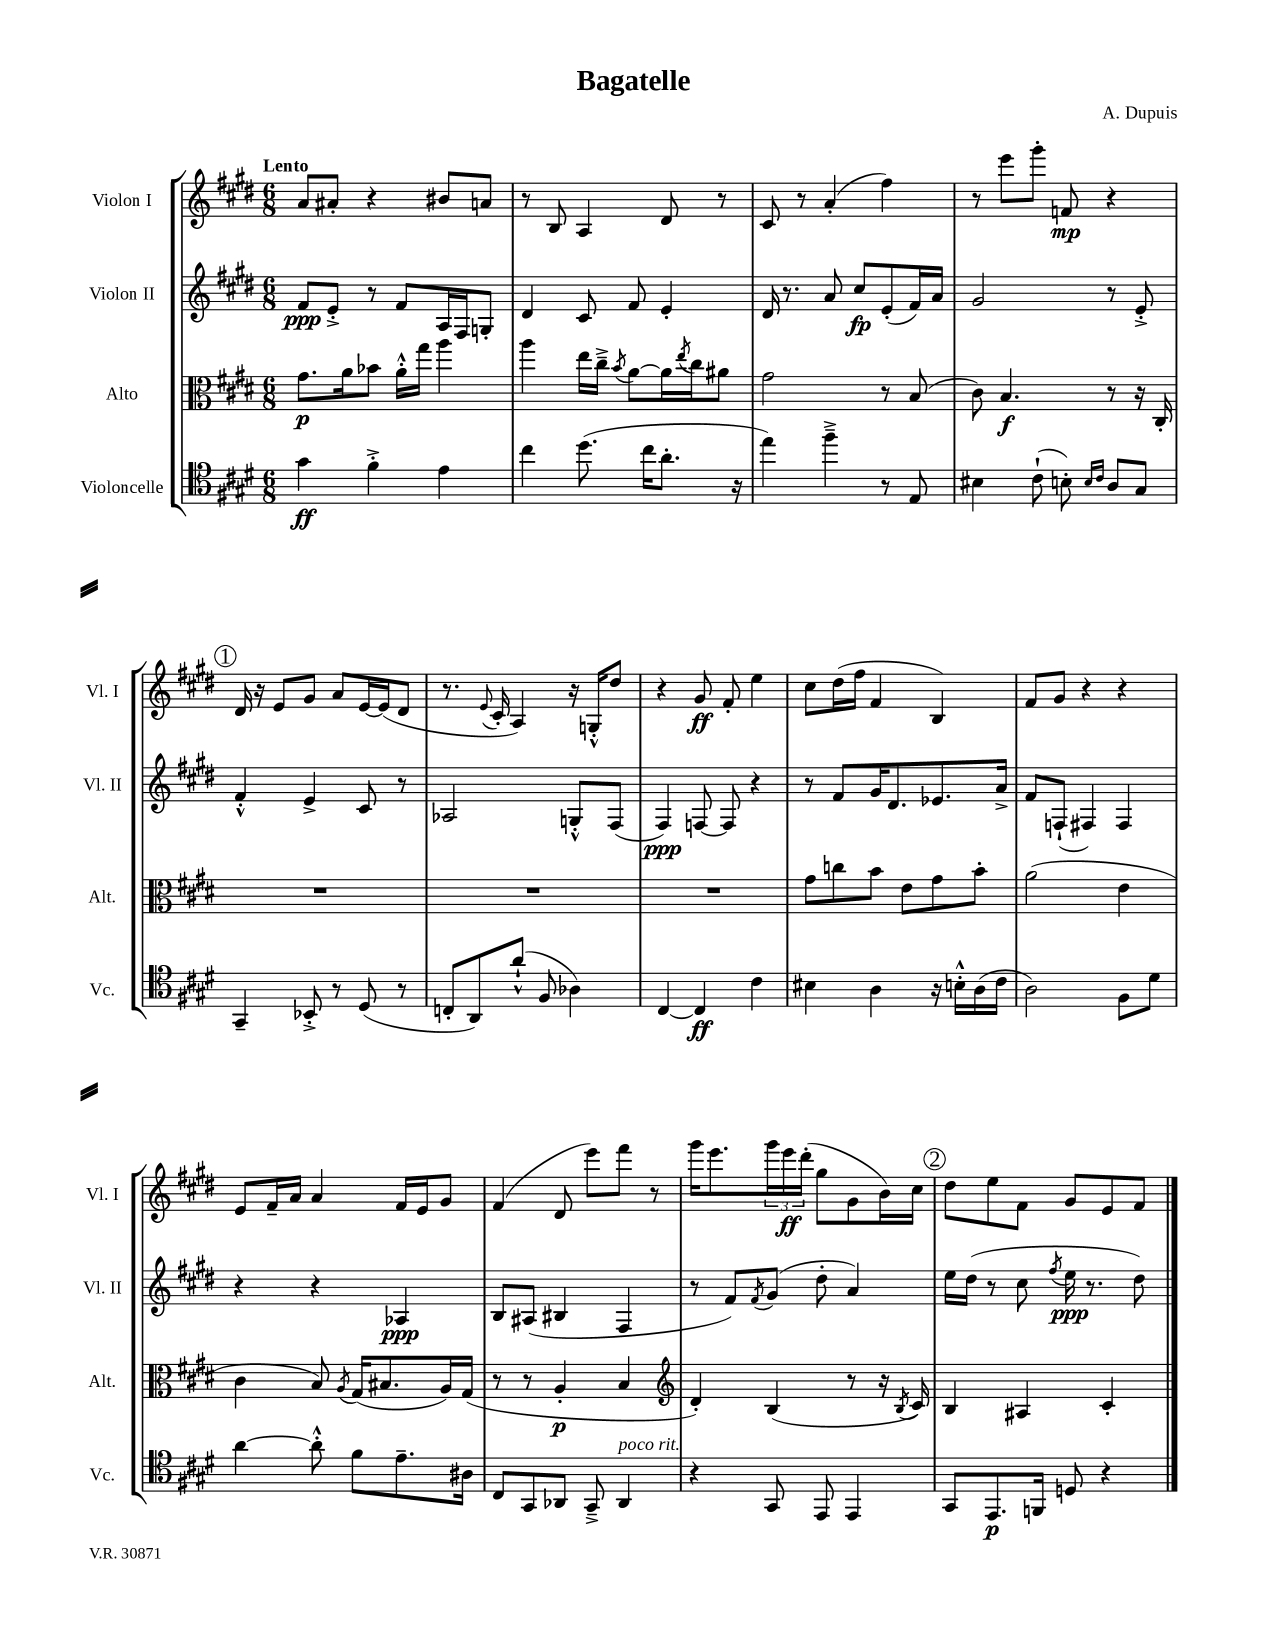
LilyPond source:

\header { title = "Bagatelle" composer = "A. Dupuis" }
<<
\new StaffGroup <<
\new Staff = "s0" \with { instrumentName = "Violon I" shortInstrumentName = "Vl. I" } {
    \clef treble \key e \major \numericTimeSignature \time 6/8 \tempo "Lento"
    a'8 ais'8-. r4 bis'8 a'8 |
    r8 b8 a4 dis'8 r8 |
    cis'8 r8 a'4-.( fis''4) |
    r8 e'''8 gis'''8-. f'8\mp r4 |
    \mark \markup { \circle "1" } dis'16 r16 e'8 gis'8 a'8 e'16~ e'16( dis'8 |
    r8. \appoggiatura { e'8 } cis'16-. a4) r16 g16-.-^ dis''8 |
    r4 gis'8\ff fis'8-. e''4 |
    cis''8 dis''16( fis''16 fis'4 b4) |
    fis'8 gis'8 r4 r4 |
    e'8 fis'16-- a'16 a'4 fis'16 e'16 gis'8 |
    fis'4( dis'8 e'''8) fis'''8 r8 |
    gis'''16 e'''8. \tuplet 3/2 { gis'''16 e'''16\ff dis'''16-.( } gis''8 gis'8 b'16) cis''16 |
    \mark \markup { \circle "2" } dis''8 e''8 fis'8 gis'8 e'8 fis'8 \bar "|." |
}
\new Staff = "s1" \with { instrumentName = "Violon II" shortInstrumentName = "Vl. II" } {
    \clef treble \key e \major \numericTimeSignature \time 6/8
    fis'8\ppp e'8-.-> r8 fis'8 a16 fis16 g8-. |
    dis'4 cis'8 fis'8 e'4-. |
    dis'16 r8. a'8 cis''8\fp e'8-.( fis'16) a'16 |
    gis'2 r8 e'8-.-> |
    \mark \markup { \circle "1" } fis'4-.-^ e'4-> cis'8 r8 |
    aes2 g8-.-^ fis8( |
    fis4\ppp) f8~ f8 r4 |
    r8 fis'8 gis'16 dis'8. ees'8. a'16-> |
    fis'8 f8-!( fis4) fis4 |
    r4 r4 aes4\ppp |
    b8 ais8( bis4 fis4 |
    r8 fis'8) \acciaccatura { fis'8 } gis'8( dis''8-. a'4) |
    \mark \markup { \circle "2" } e''16 dis''16( r8 cis''8 \acciaccatura { fis''8 } e''16\ppp r8. dis''8) \bar "|." |
}
\new Staff = "s2" \with { instrumentName = "Alto" shortInstrumentName = "Alt." } {
    \clef alto \key e \major \numericTimeSignature \time 6/8
    gis'8.\p a'16 bes'8 a'16-.-^ gis''16 a''4 |
    a''4 e''16 cis''16---> \acciaccatura { b'8 } a'8~ a'16 \acciaccatura { e''8 } cis''16 ais'8 |
    gis'2 r8 b8( |
    cis'8) b4.\f r8 r16 cis16-. |
    \mark \markup { \circle "1" } R2. |
    R2. |
    R2. |
    gis'8 c''8 b'8 e'8 gis'8 b'8-. |
    a'2( e'4 |
    cis'4 b8) \acciaccatura { a8 } gis16( bis8. a16) gis16( |
    r8 r8 a4-.\p b4 |
    \clef treble dis'4-.) b4( r8 r16 \acciaccatura { b8 } cis'16) |
    \mark \markup { \circle "2" } b4 ais4 cis'4-. \bar "|." |
}
\new Staff = "s3" \with { instrumentName = "Violoncelle" shortInstrumentName = "Vc." } {
    \clef tenor \key e \major \numericTimeSignature \time 6/8
    gis'4\ff fis'4-.-> e'4 |
    cis''4 dis''8.( cis''16 a'8.-. r16 |
    e''4) fis''4---> r8 e8 |
    bis4 cis'8-!( b8-.) \grace { b16 cis'16 } a8 gis8 |
    \mark \markup { \circle "1" } gis,4-- bes,8-.-> r8 dis8( r8 |
    c8-. a,8) a'8-!-^( fis8 aes4) |
    cis4~ cis4\ff cis'4 |
    bis4 a4 r16 b16-.-^ a16( cis'16 |
    a2) fis8 dis'8 |
    a'4~ a'8-.-^ fis'8 e'8.-- ais16 |
    cis8 gis,8 aes,8 gis,8---> aes,4^\markup { \italic "poco rit." } |
    r4 gis,8 e,8 e,4 |
    \mark \markup { \circle "2" } gis,8 e,8.\p f,16 d8 r4 \bar "|." |
}
>>
>>
\layout { \context { \Score \remove "Bar_number_engraver" } }
